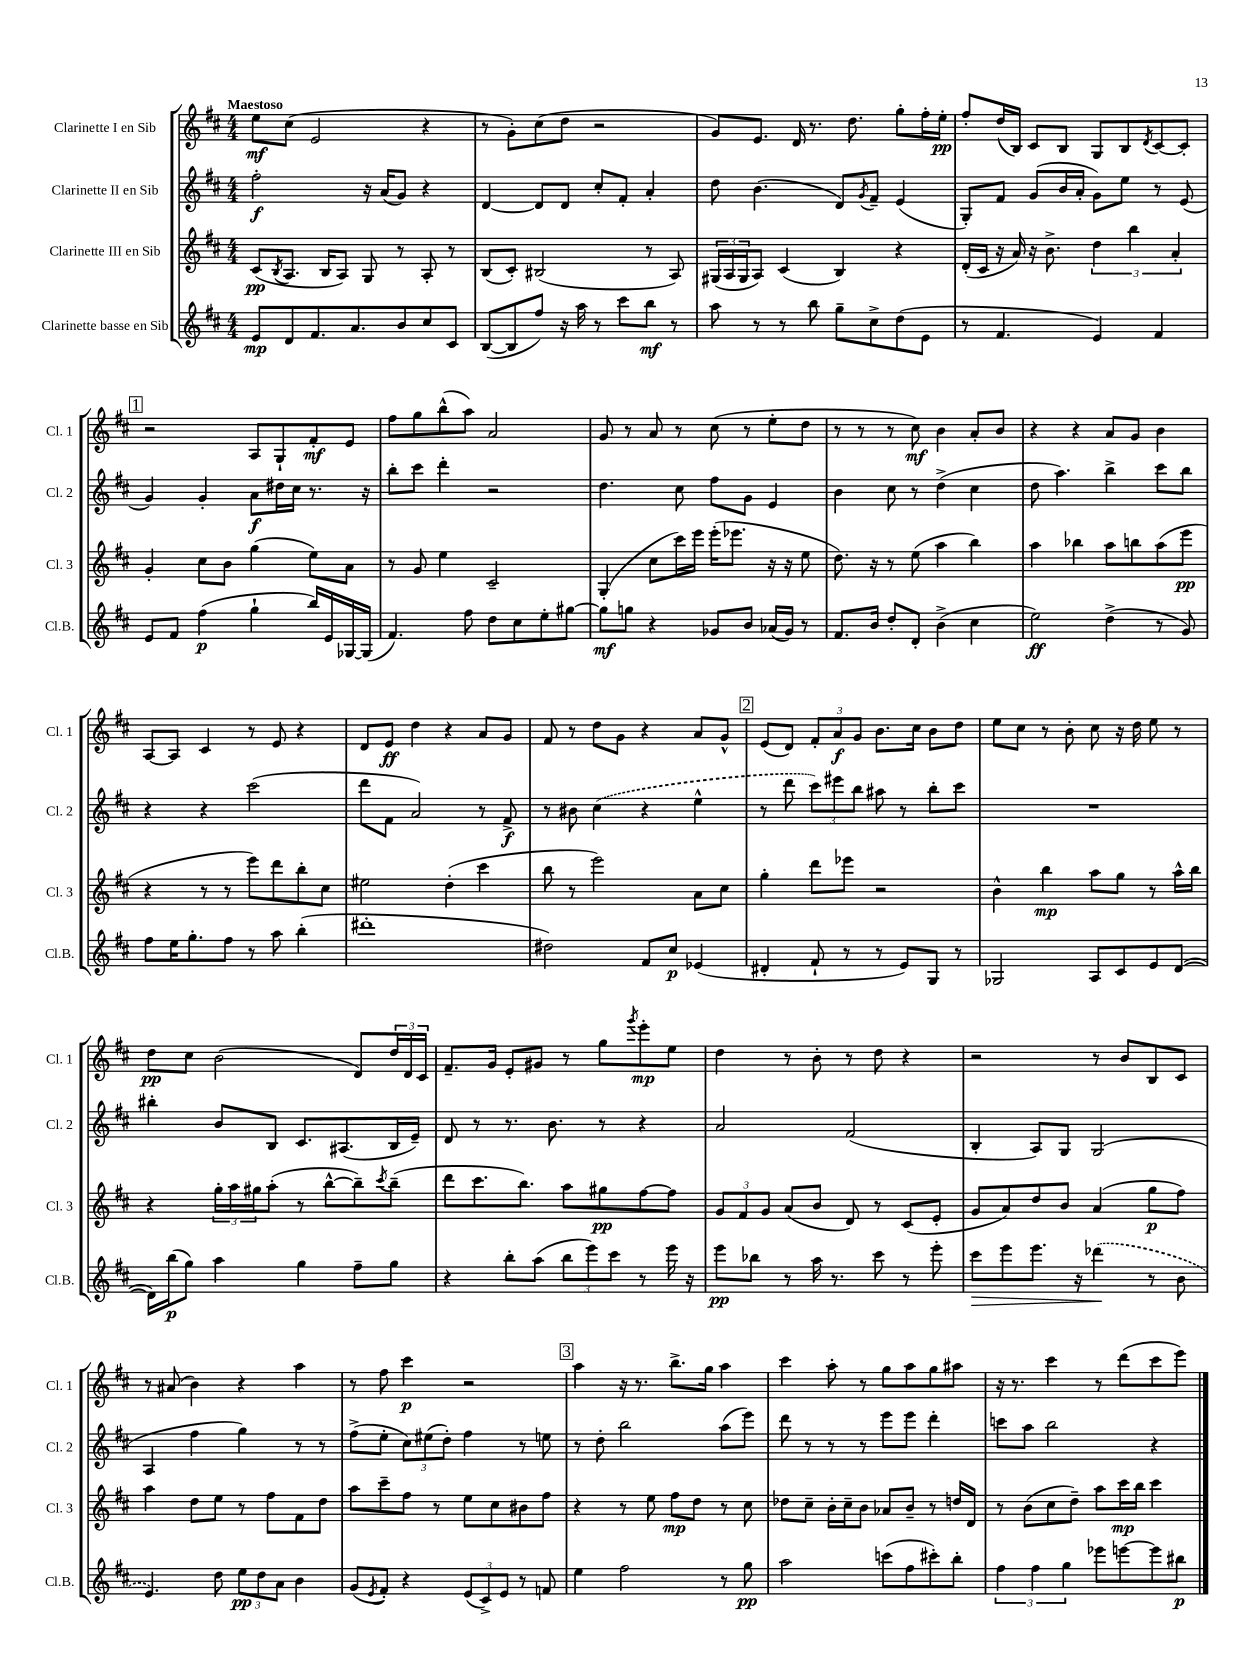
<<
\new StaffGroup <<
\new Staff = "s0" \with { instrumentName = "Clarinette I en Sib" shortInstrumentName = "Cl. 1" } {
    \clef treble \key d \major \numericTimeSignature \time 4/4 \tempo "Maestoso"
    e''8\mf cis''8( e'2 r4 |
    r8 g'8-.) cis''8( d''8 r2 |
    g'8) e'8. d'16 r8. d''8. g''8-. fis''16-. e''16-.\pp |
    fis''8-. d''16( b16) cis'8 b8 g8 b8 \acciaccatura { d'8 } cis'8~ cis'8-. |
    \mark \markup { \box "1" } r2 a8 g8-! fis'8-.\mf e'8 |
    fis''8 g''8 b''8-^( a''8) a'2 |
    g'8 r8 a'8 r8 cis''8( r8 e''8-. d''8 |
    r8 r8 r8 cis''8\mf) b'4 a'8-. b'8 |
    r4 r4 a'8 g'8 b'4 |
    a8~ a8 cis'4 r8 e'8 r4 |
    d'8 e'8\ff d''4 r4 a'8 g'8 |
    fis'8 r8 d''8 g'8 r4 a'8 g'8-^ |
    \mark \markup { \box "2" } e'8( d'8) \tuplet 3/2 { fis'8-. a'8\f g'8 } b'8. cis''16 b'8 d''8 |
    e''8 cis''8 r8 b'8-. cis''8 r16 d''16 e''8 r8 |
    d''8\pp cis''8 b'2( d'8) \tuplet 3/2 { d''16 d'16 cis'16 } |
    fis'8.-- g'16 e'8-. gis'8 r8 g''8 \acciaccatura { g'''8 } e'''8-.\mp e''8 |
    d''4 r8 b'8-. r8 d''8 r4 |
    r2 r8 b'8 b8 cis'8 |
    r8 ais'8( b'4) r4 a''4 |
    r8 fis''8 cis'''4\p r2 |
    \mark \markup { \box "3" } a''4 r16 r8. b''8.-> g''16 a''4 |
    cis'''4 a''8-. r8 g''8 a''8 g''8 ais''8 |
    r16 r8. cis'''4 r8 d'''8( cis'''8 e'''8) \bar "|." |
}
\new Staff = "s1" \with { instrumentName = "Clarinette II en Sib" shortInstrumentName = "Cl. 2" } {
    \clef treble \key d \major \numericTimeSignature \time 4/4
    fis''2-.\f r16 a'16( g'8) r4 |
    d'4~ d'8 d'8 cis''8-. fis'8-. a'4-. |
    d''8 b'4.( d'8) \acciaccatura { g'8 } fis'8-- e'4( |
    g8-.) fis'8 g'8( b'16 a'16-. g'8) e''8 r8 e'8( |
    \mark \markup { \box "1" } g'4) g'4-. a'8\f dis''16 cis''16 r8. r16 |
    b''8-. cis'''8 d'''4-. r2 |
    d''4. cis''8 fis''8 g'8 e'4 |
    b'4 cis''8 r8 d''4->( cis''4 |
    d''8 a''4.) b''4-> cis'''8 b''8 |
    r4 r4 cis'''2( |
    d'''8 fis'8 a'2) r8 fis'8->\f |
    r8 bis'8 \once \slurDashed cis''4( r4 e''4-^ |
    \mark \markup { \box "2" } r8 d'''8 \tuplet 3/2 { cis'''8) eis'''8 b''8 } ais''8 r8 b''8-. cis'''8 |
    R1 |
    bis''4-. b'8 b8 cis'8. ais8.( b16 e'16--) |
    d'8 r8 r8. b'8. r8 r4 |
    a'2 fis'2( |
    b4-. a8) g8 g2( |
    a4 fis''4 g''4) r8 r8 |
    fis''8->( e''8-. \tuplet 3/2 { cis''8) eis''8( d''8-.) } fis''4 r8 e''8 |
    \mark \markup { \box "3" } r8 d''8-. b''2 a''8( e'''8) |
    d'''8 r8 r8 r8 e'''8 e'''8 d'''4-. |
    c'''8 a''8 b''2 r4 \bar "|." |
}
\new Staff = "s2" \with { instrumentName = "Clarinette III en Sib" shortInstrumentName = "Cl. 3" } {
    \clef treble \key d \major \numericTimeSignature \time 4/4
    cis'8\pp( \acciaccatura { b8 } a8. b16 a8) g8 r8 a8-. r8 |
    b8( cis'8-.) bis2( r8 a8) |
    \tuplet 3/2 { gis16( a16 gis16 } a8) cis'4( b4) r4 |
    d'16-.( cis'16 r16 a'16) r16 b'8.-> \tuplet 3/2 { d''4 b''4 a'4-. } |
    \mark \markup { \box "1" } g'4-. cis''8 b'8 g''4( e''8) a'8 |
    r8 g'8 e''4 cis'2-- |
    g4-.( cis''8 cis'''16) e'''16 e'''16-.( ees'''8. r16 r16 e''8 |
    d''8.) r16 r8 e''8( a''4 b''4) |
    a''4 bes''4 a''8 b''8 a''8( e'''8\pp |
    r4 r8 r8 e'''8) d'''8 b''8-. cis''8 |
    eis''2 d''4-.( cis'''4 |
    b''8 r8 e'''2) a'8 cis''8 |
    \mark \markup { \box "2" } g''4-. d'''8 ees'''8 r2 |
    b'4-^ b''4\mp a''8 g''8 r8 a''16-^ b''16 |
    r4 \tuplet 3/2 { g''16-. a''16 gis''16 } a''8-.( r8 b''8~-^ b''8--) \acciaccatura { cis'''8 } b''8--( |
    d'''8 cis'''8. b''8.) a''8 gis''8\pp fis''8~ fis''8 |
    \tuplet 3/2 { g'8 fis'8 g'8 } a'8( b'8 d'8) r8 cis'8( e'8-. |
    g'8 a'8) d''8 b'8 a'4( g''8\p fis''8) |
    a''4 d''8 e''8 r8 fis''8 fis'8 d''8 |
    a''8 cis'''8-- fis''8 r8 e''8 cis''8 bis'8 fis''8 |
    \mark \markup { \box "3" } r4 r8 e''8 fis''8\mp d''8 r8 cis''8 |
    des''8 cis''8-- b'16-. cis''16-- b'8 aes'8 b'8-- r8 d''16 d'16 |
    r8 b'8( cis''8 d''8--) a''8 cis'''16\mp b''16 cis'''4 \bar "|." |
}
\new Staff = "s3" \with { instrumentName = "Clarinette basse en Sib" shortInstrumentName = "Cl.B." } {
    \clef treble \key d \major \numericTimeSignature \time 4/4
    e'8\mp d'8 fis'8. a'8. b'8 cis''8 cis'8 |
    b8~( b8 fis''8) r16 a''16 r8 cis'''8 b''8\mf r8 |
    a''8 r8 r8 b''8 g''8-- cis''8-> d''8( e'8 |
    r8 fis'4. e'4) fis'4 |
    \mark \markup { \box "1" } e'8 fis'8 fis''4\p( g''4-! b''16) e'16 ges16~ ges16( |
    fis'4.) fis''8 d''8 cis''8 e''8-. gis''8~ |
    gis''8\mf g''8 r4 ges'8 b'8 aes'16( ges'16) r8 |
    fis'8. b'16 d''8-. d'8-. b'4->( cis''4 |
    e''2\ff) d''4->( r8 g'8) |
    fis''8 e''16 g''8.-. fis''8 r8 a''8 b''4-.( |
    dis'''1-. |
    dis''2) fis'8 cis''8\p ees'4( |
    \mark \markup { \box "2" } dis'4-. fis'8-! r8 r8 e'8) g8 r8 |
    ges2 a8 cis'8 e'8 d'8~( |
    d'16) b''16\p( g''8) a''4 g''4 fis''8-- g''8 |
    r4 b''8-. a''8( \tuplet 3/2 { b''8 e'''8) cis'''8 } r8 e'''16 r16 |
    e'''8\pp bes''8 r8 a''16 r8. cis'''8 r8 e'''8-. |
    cis'''8\> e'''8 e'''8. r16 \once \slurDashed des'''4\!( r8 b'8 |
    e'4.) d''8 \tuplet 3/2 { e''8\pp d''8 a'8 } b'4 |
    g'8( \acciaccatura { e'8 } fis'8-.) r4 \tuplet 3/2 { e'8( cis'8->) e'8 } r8 f'8 |
    \mark \markup { \box "3" } e''4 fis''2 r8 g''8\pp |
    a''2 c'''8( fis''8 cis'''8-.) b''8-. |
    \tuplet 3/2 { fis''4 fis''4 g''4 } ees'''8 e'''8~ e'''8 bis''8\p \bar "|." |
}
>>
>>
\layout { \context { \Score \remove "Bar_number_engraver" } }
